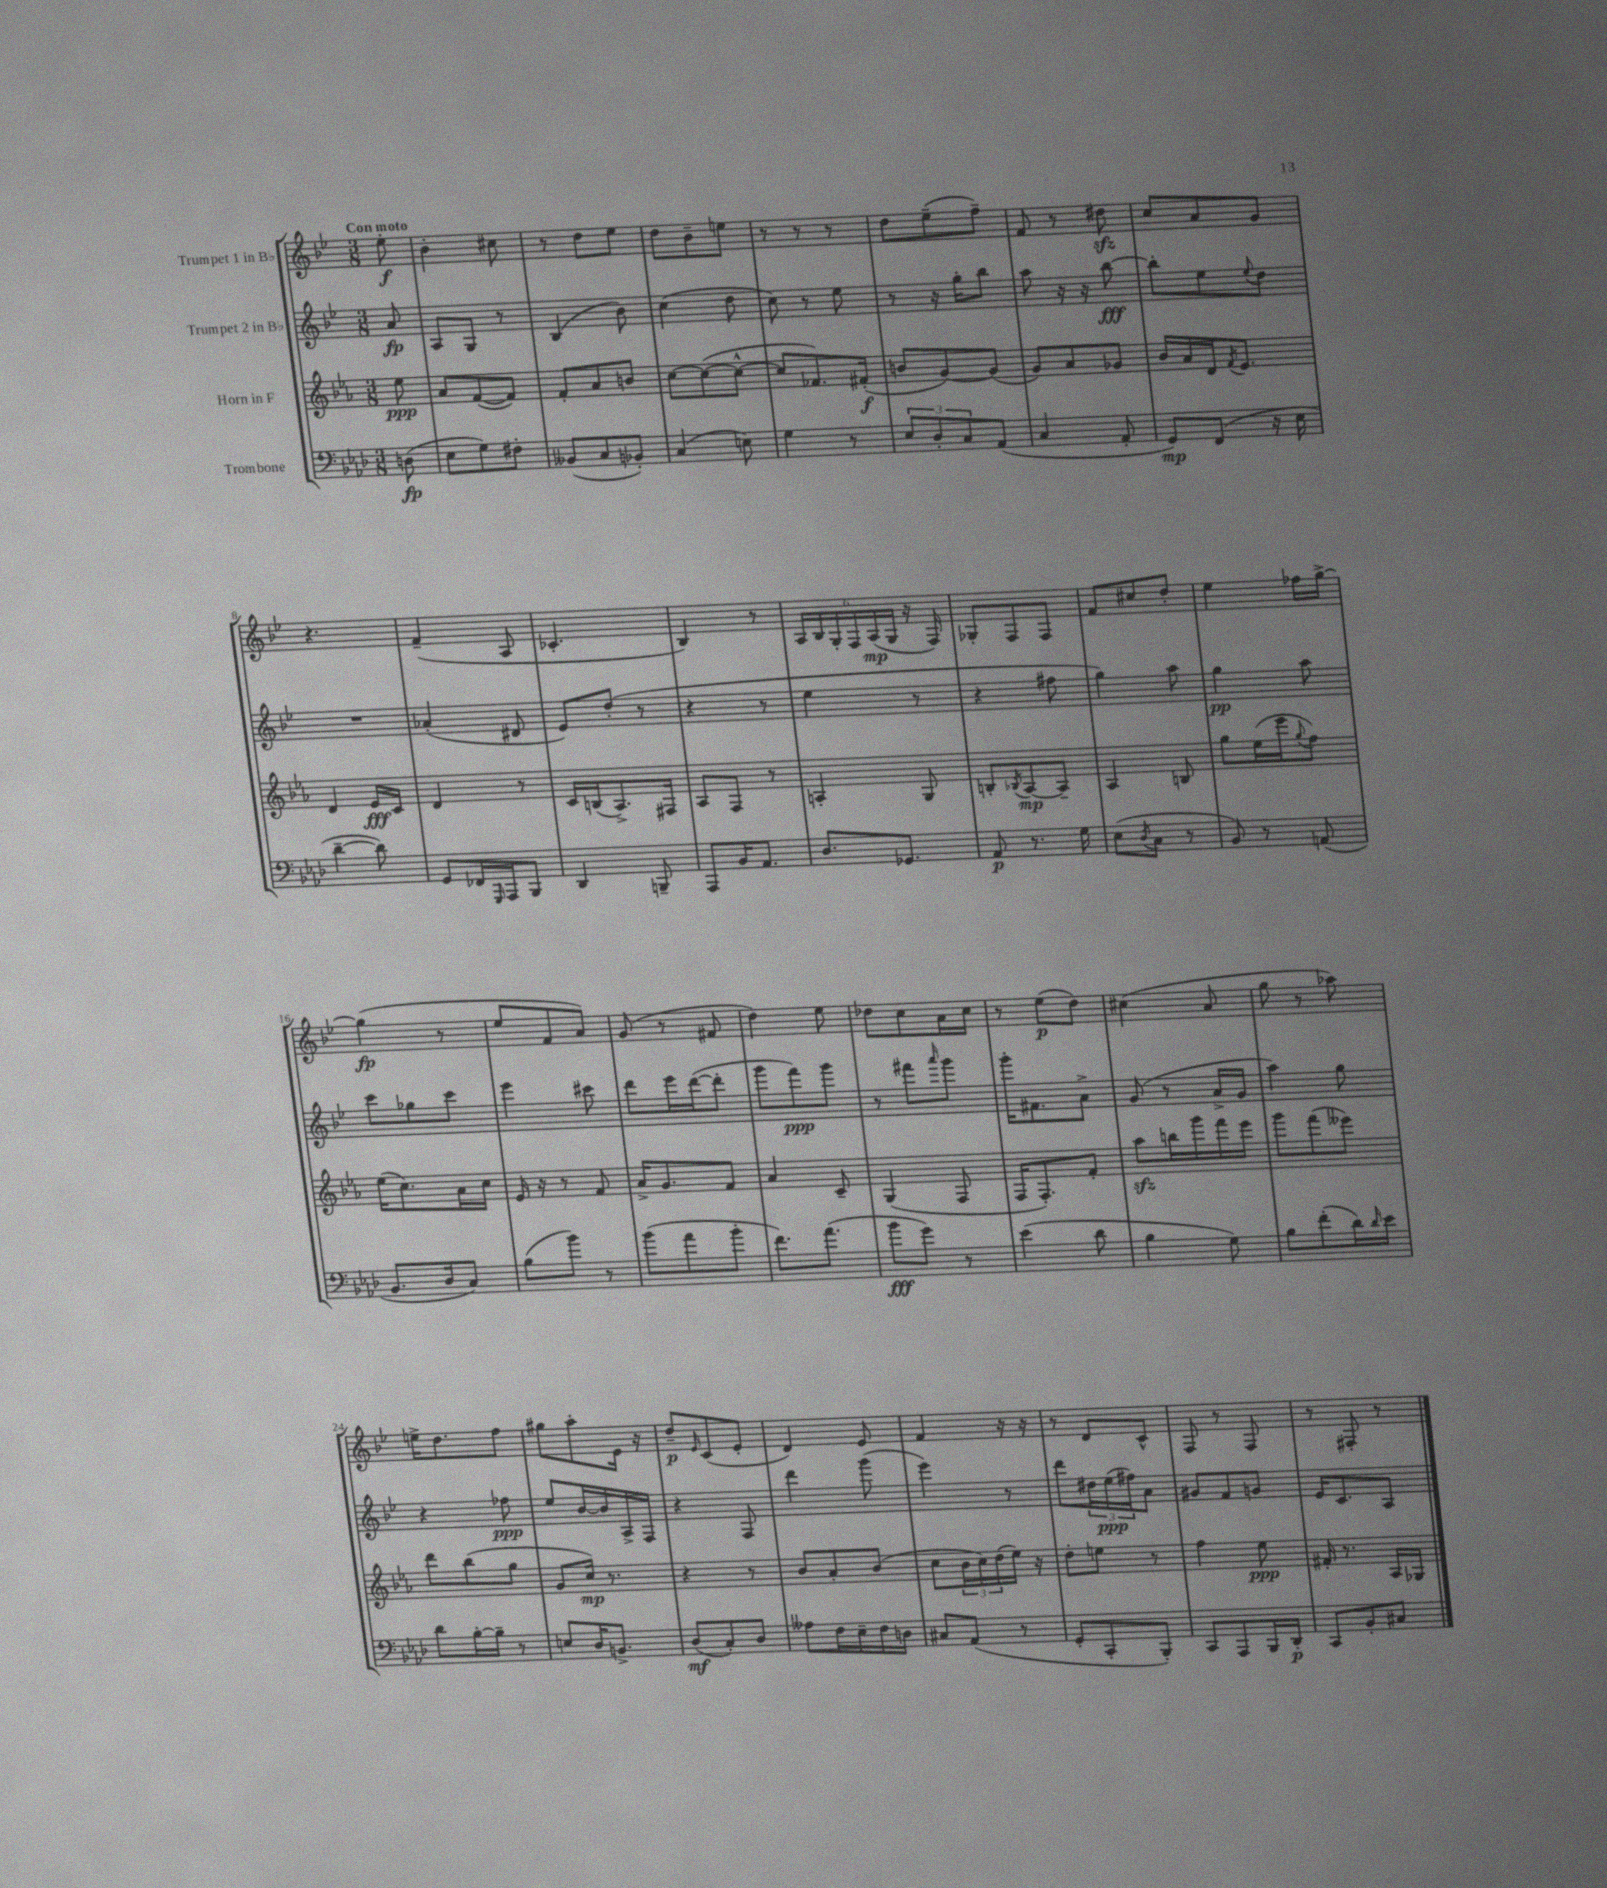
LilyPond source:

<<
\new StaffGroup <<
\new Staff = "s0" \with { instrumentName = "Trumpet 1 in Bb" } {
    \clef treble \key bes \major \numericTimeSignature \time 3/8 \partial 8 \tempo "Con moto"
    ees''8-.\f |
    bes'4-. cis''8 |
    r8 d''8 ees''8 |
    d''8 bes'8-- e''8 |
    r8 r8 r8 |
    d''8 ees''8--( f''8--) |
    f'8 r8 dis''8\sfz |
    c''8 a'8 g'8 |
    r4. |
    f'4--( a8 |
    ces'4.-. |
    bes4) r8 |
    \tuplet 6/4 { a16 bes16 g16-. f16 a16\mp( g16 } r16 f16) |
    ges8-. f8 f8 |
    f'8 cis''8 d''8-. |
    ees''4 fes''16 g''16~-> |
    g''4\fp( r8 |
    ees''8 f'8 a'8) |
    g'8( r8 fis'8 |
    d''4) ees''8 |
    des''8 c''8 a'16 c''16 |
    r8 ees''8\p( d''8) |
    cis''4( a'8 |
    g''8 r8 aes''8) |
    e''16-> d''8. f''8 |
    gis''8 a''8-. ees'16 r16 |
    d''8--\p \grace { ees'16 } c'8( ees'8-. |
    d'4) ees'8 |
    f'4 r16 r16 |
    r8 d'8 c'8-^ |
    f8 r8 f8 |
    r8 fis8-. r8 \bar "|." |
}
\new Staff = "s1" \with { instrumentName = "Trumpet 2 in Bb" } {
    \clef treble \key bes \major \numericTimeSignature \time 3/8 \partial 8
    a'8\fp |
    a8 g8 r8 |
    bes4( bes'8) |
    c''4( d''8 |
    c''8) r8 ees''8 |
    r8 r16 g''16-. bes''8 |
    a''8 r16 r16 bes''8~\fff |
    bes''8-. ees''8 \appoggiatura { ees''8 } d''8 |
    R4. |
    aes'4-.( dis'8 |
    ees'8) d''8-.( r8 |
    r4 r8 |
    ees''4 r8 |
    r4 fis''8 |
    g''4) a''8 |
    g''4\pp a''8 |
    c'''8 ges''8 c'''8 |
    ees'''4 cis'''8 |
    d'''8 ees'''16 d'''16~( d'''8-. |
    g'''8 f'''8\ppp) g'''8 |
    r8 fis'''8 \grace { a'''16 } g'''8 |
    g'''16-. fis'8. a'8-> |
    g'8( r8 a'16-> g'16 |
    a''4) g''8 |
    r4 fes''8\ppp |
    ees''8 bes'16~ bes'16 a16-> f16 |
    r4 f8 |
    d'''4 g'''8( |
    ees'''4) r8 |
    d'''8 \tuplet 3/2 { dis''16 ees''16\ppp( fis''16) } a'8 |
    gis'8 f'8 g'8 |
    ees'16 c'8. a8 \bar "|." |
}
\new Staff = "s2" \with { instrumentName = "Horn in F" } {
    \clef treble \key ees \major \numericTimeSignature \time 3/8 \partial 8
    ees''8\ppp |
    aes'8 f'8~( f'8) |
    f'8-. aes'8 b'8 |
    c''8~ c''8~( c''8~-^ |
    c''8 fes'8.) fis'16-.\f( |
    b'8 g'8~) g'8( |
    g'8) aes'8 ges'8 |
    bes'16 aes'16 d'16 \acciaccatura { f'8 } ees'8. |
    d'4 ees'16\fff c'16 |
    d'4 r8 |
    c'16 b16( aes8.->) fis16 |
    aes8 f8 r8 |
    a4-. g8 |
    b8-. \acciaccatura { bes8 } aes8~\mp aes8-- |
    aes4 b8 |
    g''8 ees''16( ees'''16 \appoggiatura { g''8 } f''8) |
    ees''16( c''8.) aes'16 c''16 |
    ees'16 r16 r8 f'8 |
    aes'16-> g'8. f'8 |
    aes'4 c'8-- |
    g4( f8 |
    f16 f8.-.) f'8-. |
    aes''8\sfz b''16 g'''16 f'''16 ees'''16 |
    g'''8 f'''8( eeses'''8) |
    d'''8 bes''8( g''8 |
    g'8 c''16\mp) r8. |
    r4 r8 |
    bes'8 aes'8-. bes'8( |
    c''8 \tuplet 3/2 { bes'16 c''16) d''16( } ees''16) r16 |
    d''8-. e''8 r8 |
    f''4 ees''8\ppp |
    fis'16-. r8. aes16 ges16 \bar "|." |
}
\new Staff = "s3" \with { instrumentName = "Trombone" } {
    \clef bass \key aes \major \numericTimeSignature \time 3/8 \partial 8
    d8\fp( |
    ees8 g8) fis8-. |
    beses,8( c8 bes,8-.) |
    c4( e8) |
    g4 r8 |
    \tuplet 3/2 { ees8 des8-. c8 } aes,8( |
    c4 aes,8-. |
    g,8\mp) f,8( r16 ees16 |
    des'4~-- des'8) |
    g,8 fes,16 \grace { g,,16 } aes,,16 bes,,8 |
    des,4 b,,8-- |
    aes,,8 bes,16 aes,8. |
    des8. ges,8. |
    aes,8\p r8. g16 |
    ees8( \acciaccatura { des8 } c8 r8 |
    bes,8) r8 a,8( |
    bes,8. des16 c8) |
    bes8( bes'8) r8 |
    bes'8( aes'8 bes'8-. |
    f'8.) aes'8.( |
    bes'8\fff g'8) r8 |
    ees'4( des'8 |
    bes4 g8) |
    bes8 f'8-.( des'16) \grace { des'16 } ees'16 |
    des'8 bes16~-. bes16-- r8 |
    e8 des16 b,8.-> |
    des8\mf( c8-.) des8 |
    aeses8 f16 ees16-- f16 d16 |
    cis8 aes,8( r8 |
    g,8-. c,8-. bes,,8-.) |
    c,8 aes,,8 bes,,16 des,16-.\p |
    c,8 bes,8-. cis8 \bar "|." |
}
>>
>>
